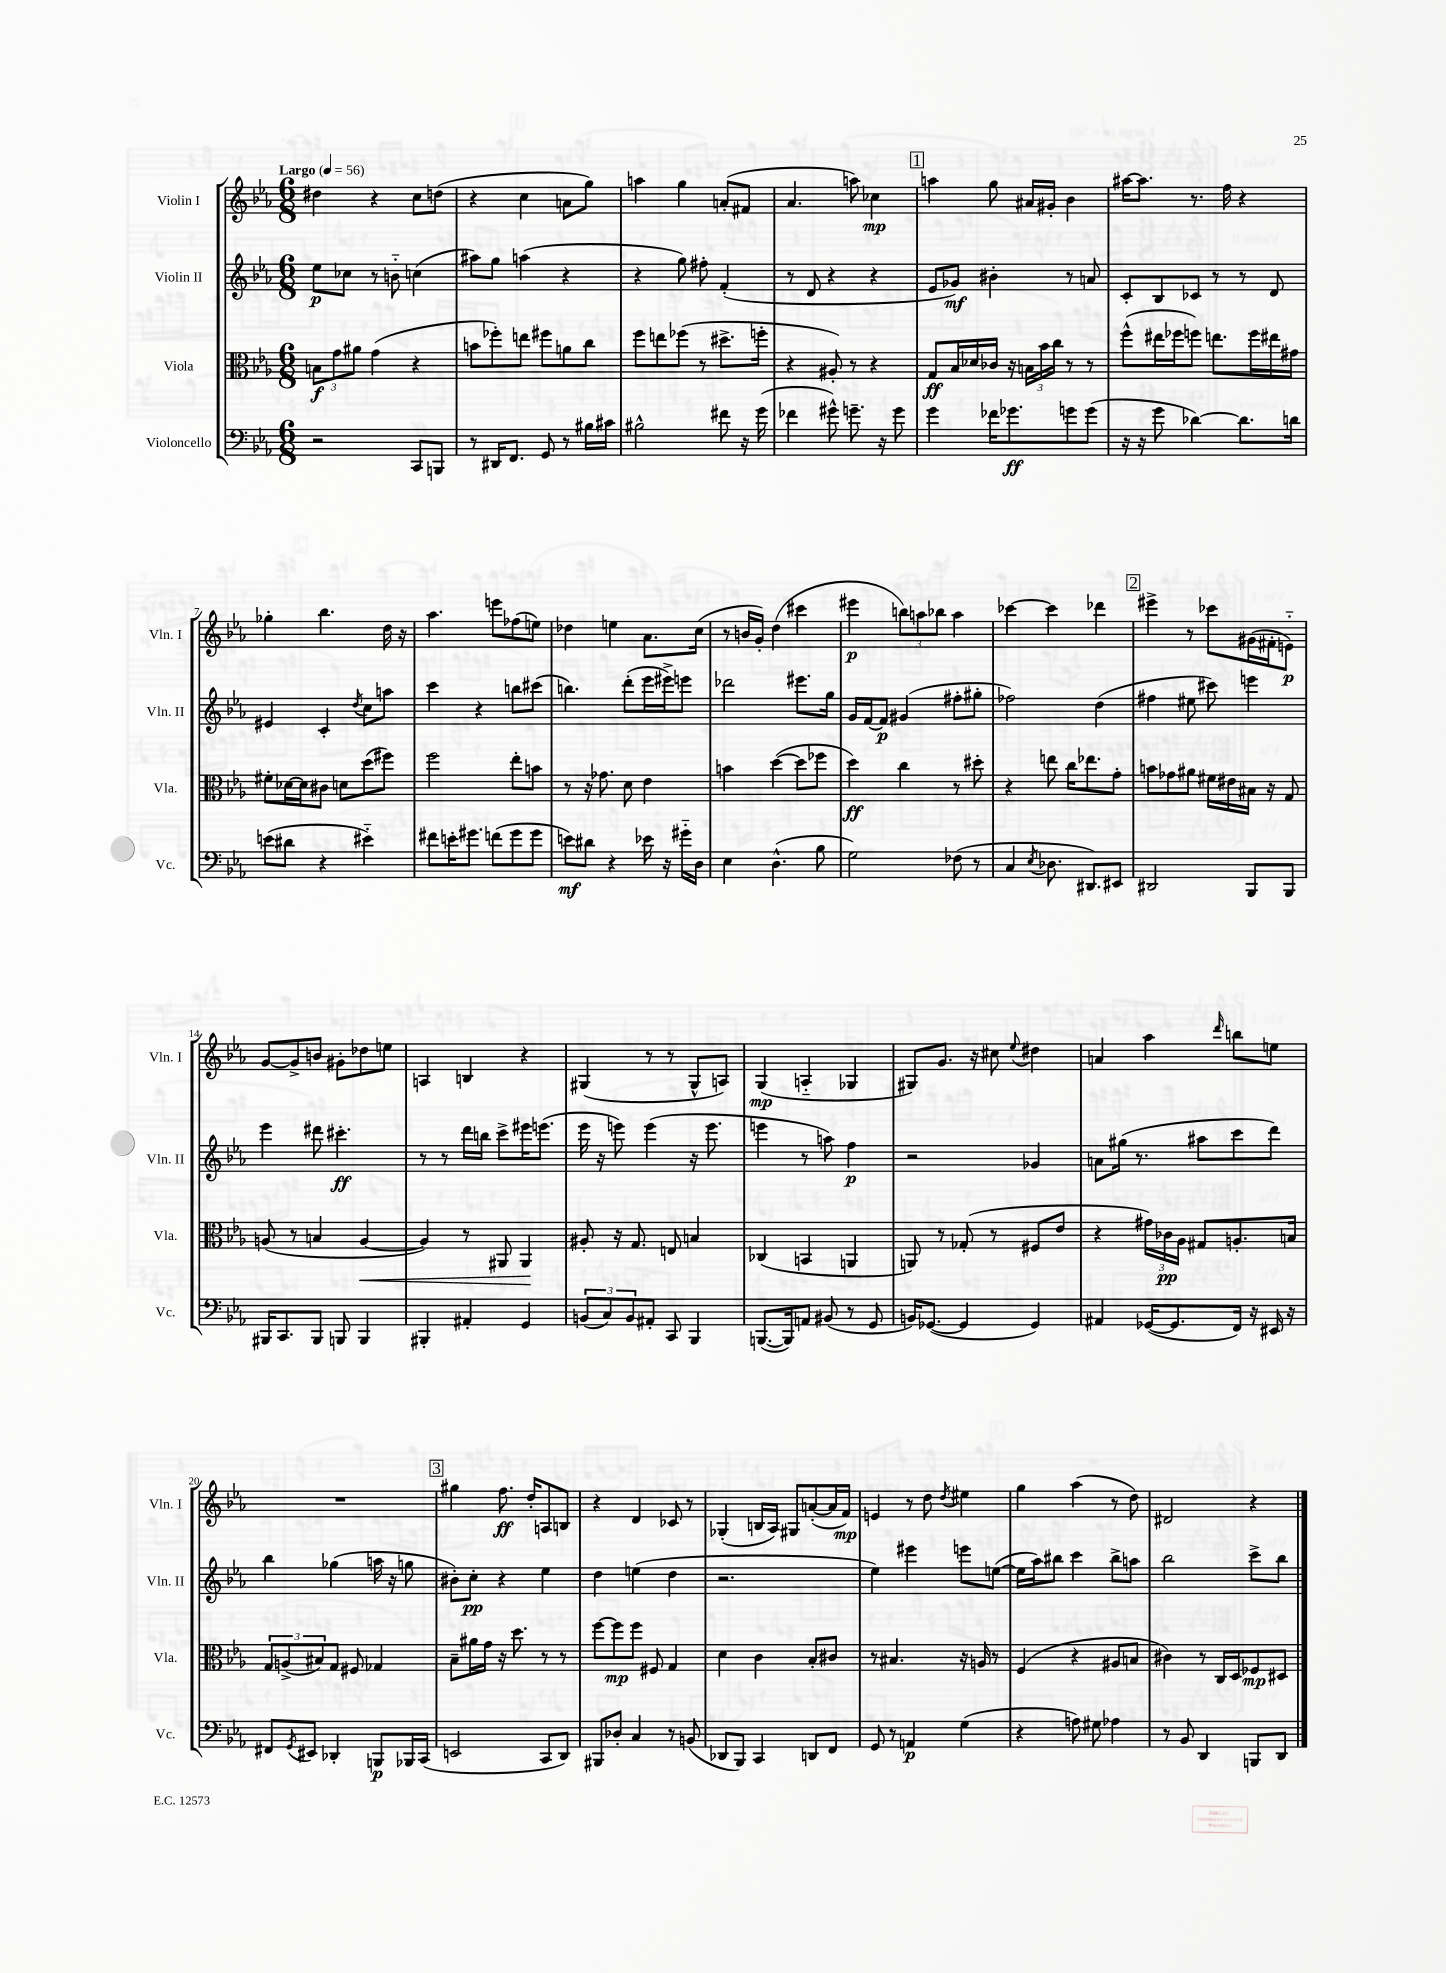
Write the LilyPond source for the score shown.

<<
\new StaffGroup <<
\new Staff = "s0" \with { instrumentName = "Violin I" shortInstrumentName = "Vln. I" } {
    \clef treble \key ees \major \numericTimeSignature \time 6/8 \tempo "Largo" 4 = 56
    dis''4 r4 c''8 d''8( |
    r4 c''4 a'8 g''8) |
    a''4 g''4 a'8-.( fis'8 |
    aes'4. a''8) ces''4\mp |
    \mark \markup { \box "1" } a''4 g''8 ais'16 gis'16-. bes'4 |
    ais''16~ ais''8. r8. f''16 r4 |
    ges''4-. bes''4. d''16 r16 |
    aes''4. e'''8 fes''8( e''8) |
    des''4 e''4 aes'8. c''16( |
    r8 b'16 g'16-.) d''4( cis'''4 |
    eis'''4\p \tuplet 3/2 { b''8) a''8 bes''8 } a''4 |
    ces'''4~ ces'''4 des'''4 |
    \mark \markup { \box "2" } eis'''4-> r8 ces'''8 gis'16( fis'16-. e'8-_\p) |
    g'8~ g'8-> b'8 gis'8-. des''8 e''8 |
    a4 b4 r4 |
    gis4( r8 r8 gis8-^ a8) |
    g4\mp( a4-_ ges4 |
    gis8) g'8. r16 cis''8 \appoggiatura { ees''8 } dis''4 |
    a'4 aes''4 \grace { d'''16 } b''8 e''8 |
    R2. |
    \mark \markup { \box "3" } gis''4 f''8.\ff d''16-. a8 b8 |
    r4 d'4 ces'8 r8 |
    ges4-.( b16 aes16) gis8 a'8~-.( a'16 f'16\mp) |
    e'4 r8 d''8 \acciaccatura { d''8 } eis''4 |
    g''4 aes''4( r8 d''8) |
    dis'2 r4 \bar "|." |
}
\new Staff = "s1" \with { instrumentName = "Violin II" shortInstrumentName = "Vln. II" } {
    \clef treble \key ees \major \numericTimeSignature \time 6/8
    ees''8\p ces''8 r8 b'8-_ c''4( |
    ais''8) g''8 a''4( r4 |
    r4 g''8) fis''8-. f'4-.( |
    r8 d'8 r4 r4 |
    \mark \markup { \box "1" } ees'8 ges'8\mf) bis'4-. r8 a'8 |
    c'8-. bes8 ces'8 r8 r8 d'8 |
    eis'4 c'4-. \acciaccatura { d''8 } c''8 a''8 |
    c'''4 r4 b''8 cis'''8( |
    b''4.) d'''8-.( ees'''16 eis'''16->) e'''8 |
    des'''2 eis'''8. g''16 |
    g'16 f'16~ f'8\p gis'4( fis''8-. gis''8-. |
    fes''2) d''4( |
    \mark \markup { \box "2" } fis''4 eis''8 cis'''8) e'''4 |
    ees'''4 dis'''8 cis'''4.-.\ff |
    r8 r8 d'''16 b''16 c'''8-> eis'''16 e'''8.( |
    ees'''16 r16 e'''8) e'''4( r16 e'''8. |
    e'''4 r8 a''8) f''4\p |
    r2 ges'4 |
    a'8 gis''16( r8. ais''8 c'''8 d'''8) |
    bes''4 ges''4( a''16 r16 g''8 |
    \mark \markup { \box "3" } bis'8-.) c''8-.\pp r4 ees''4 |
    d''4 e''4( d''4 |
    r2. |
    ees''4) eis'''4 e'''8 e''8~( |
    e''16 aes''16) bis''8 c'''4 bis''8-> a''8 |
    bes''2 c'''8-> bes''8 \bar "|." |
}
\new Staff = "s2" \with { instrumentName = "Viola" shortInstrumentName = "Vla." } {
    \clef alto \key ees \major \numericTimeSignature \time 6/8
    \tuplet 3/2 { b8\f g'8 ais'8 } g'4( r4 |
    b'8 fes''8-.) e''8 fis''8 a'8 c''8 |
    f''8 e''8 fes''8( r8 dis''8.-> f''16-. |
    r4 ais8-.) r8 r4 |
    \mark \markup { \box "1" } g8\ff bes16 des'16 ces'16 r16 \tuplet 3/2 { b16 bes'16 c''16 } r8 r8 |
    f''8-^( eis''16 fes''16 f''8) e''8. f''16 eis''16 gis'16 |
    fis'8-. des'16~ des'16 cis'8 d'8 d''8( fis''8) |
    f''2 ees''8-. b'8 |
    r8 r16 ges'8. d'8 ees'4 |
    b'4 d''4~( d''8 fes''8 |
    d''4\ff) c''4 r8 dis''8-. |
    r4 e''8 c''16 ees''8. g'8-. |
    \mark \markup { \box "2" } b'8 ges'8 ais'8 fis'16 eis'16 bis16 r16 g8 |
    a8( r8 b4 a4~\< |
    a4) r8 ais,8 ais,4\! |
    ais8-. r16 g8. e8 b4 |
    ces4( b,4 a,4 |
    a,8) r8 ges8-.( r8 fis8 ees'8 |
    r4 \tuplet 3/2 { gis'16) ces'16\pp aes16 } gis8 a8.-. b16 |
    \tuplet 3/2 { g8 a8->( bis8) } g8 fis8 ges4 |
    \mark \markup { \box "3" } bes8-- ais'16 g'16 r16 d''8. r8 r8 |
    f''8~ f''8\mp f''8 fis8 g4 |
    d'4 c'4 bes8-. cis'8 |
    r8 bis4. r16 a16 r8 |
    f4( r4 ais8 b8 |
    cis'4) r8 c16 d16 fes8\mp dis8 \bar "|." |
}
\new Staff = "s3" \with { instrumentName = "Violoncello" shortInstrumentName = "Vc." } {
    \clef bass \key ees \major \numericTimeSignature \time 6/8
    r2 c,8 b,,8 |
    r8 dis,16 f,8. g,8 r8 bis16 cis'16 |
    bis2-^ fis'8 r16 g'16( |
    fes'4 gis'8-^) g'8.-- r16 g'8 |
    \mark \markup { \box "1" } g'4 fes'16 ges'8.\ff g'8 g'8( |
    r16 r16 g'8 des'4~) des'8. d'16 |
    e'8( dis'8 r4 eis'4-_) |
    fis'8 e'16-. gis'8. f'8( gis'8 gis'8 |
    e'8\mf) dis'8 r4 ees'16 r16 gis'16-_ d16 |
    ees4 d4.-^( bes8 |
    g2) fes8( r8 |
    c4 \acciaccatura { ees8 } des8. dis,8.) eis,8 |
    \mark \markup { \box "2" } dis,2 bes,,8 bes,,8 |
    bis,,16 c,8. bis,,8 b,,8 b,,4 |
    bis,,4-. ais,4-. g,4 |
    \tuplet 3/2 { b,8( c8) b,8 } ais,8-. c,8 bes,,4 |
    b,,8.~( b,,16) a,8 bis,8( r8 g,8 |
    b,16) ges,8.~( ges,4 ges,4) |
    ais,4 ges,16~( ges,8. f,16) r16 eis,16 r16 |
    fis,8 \acciaccatura { g,8 } eis,8 des,4-. b,,8\p bes,,16 c,16( |
    \mark \markup { \box "3" } e,2 c,8 d,8) |
    bis,,8 des8-. c4 r8 b,8( |
    des,8 bes,,8) c,4 d,8 f,8 |
    g,8 r8 a,4\p g4( |
    r4 a8) gis8 aes4 |
    r8 bes,8 d,4 b,,8 d,8 \bar "|." |
}
>>
>>
